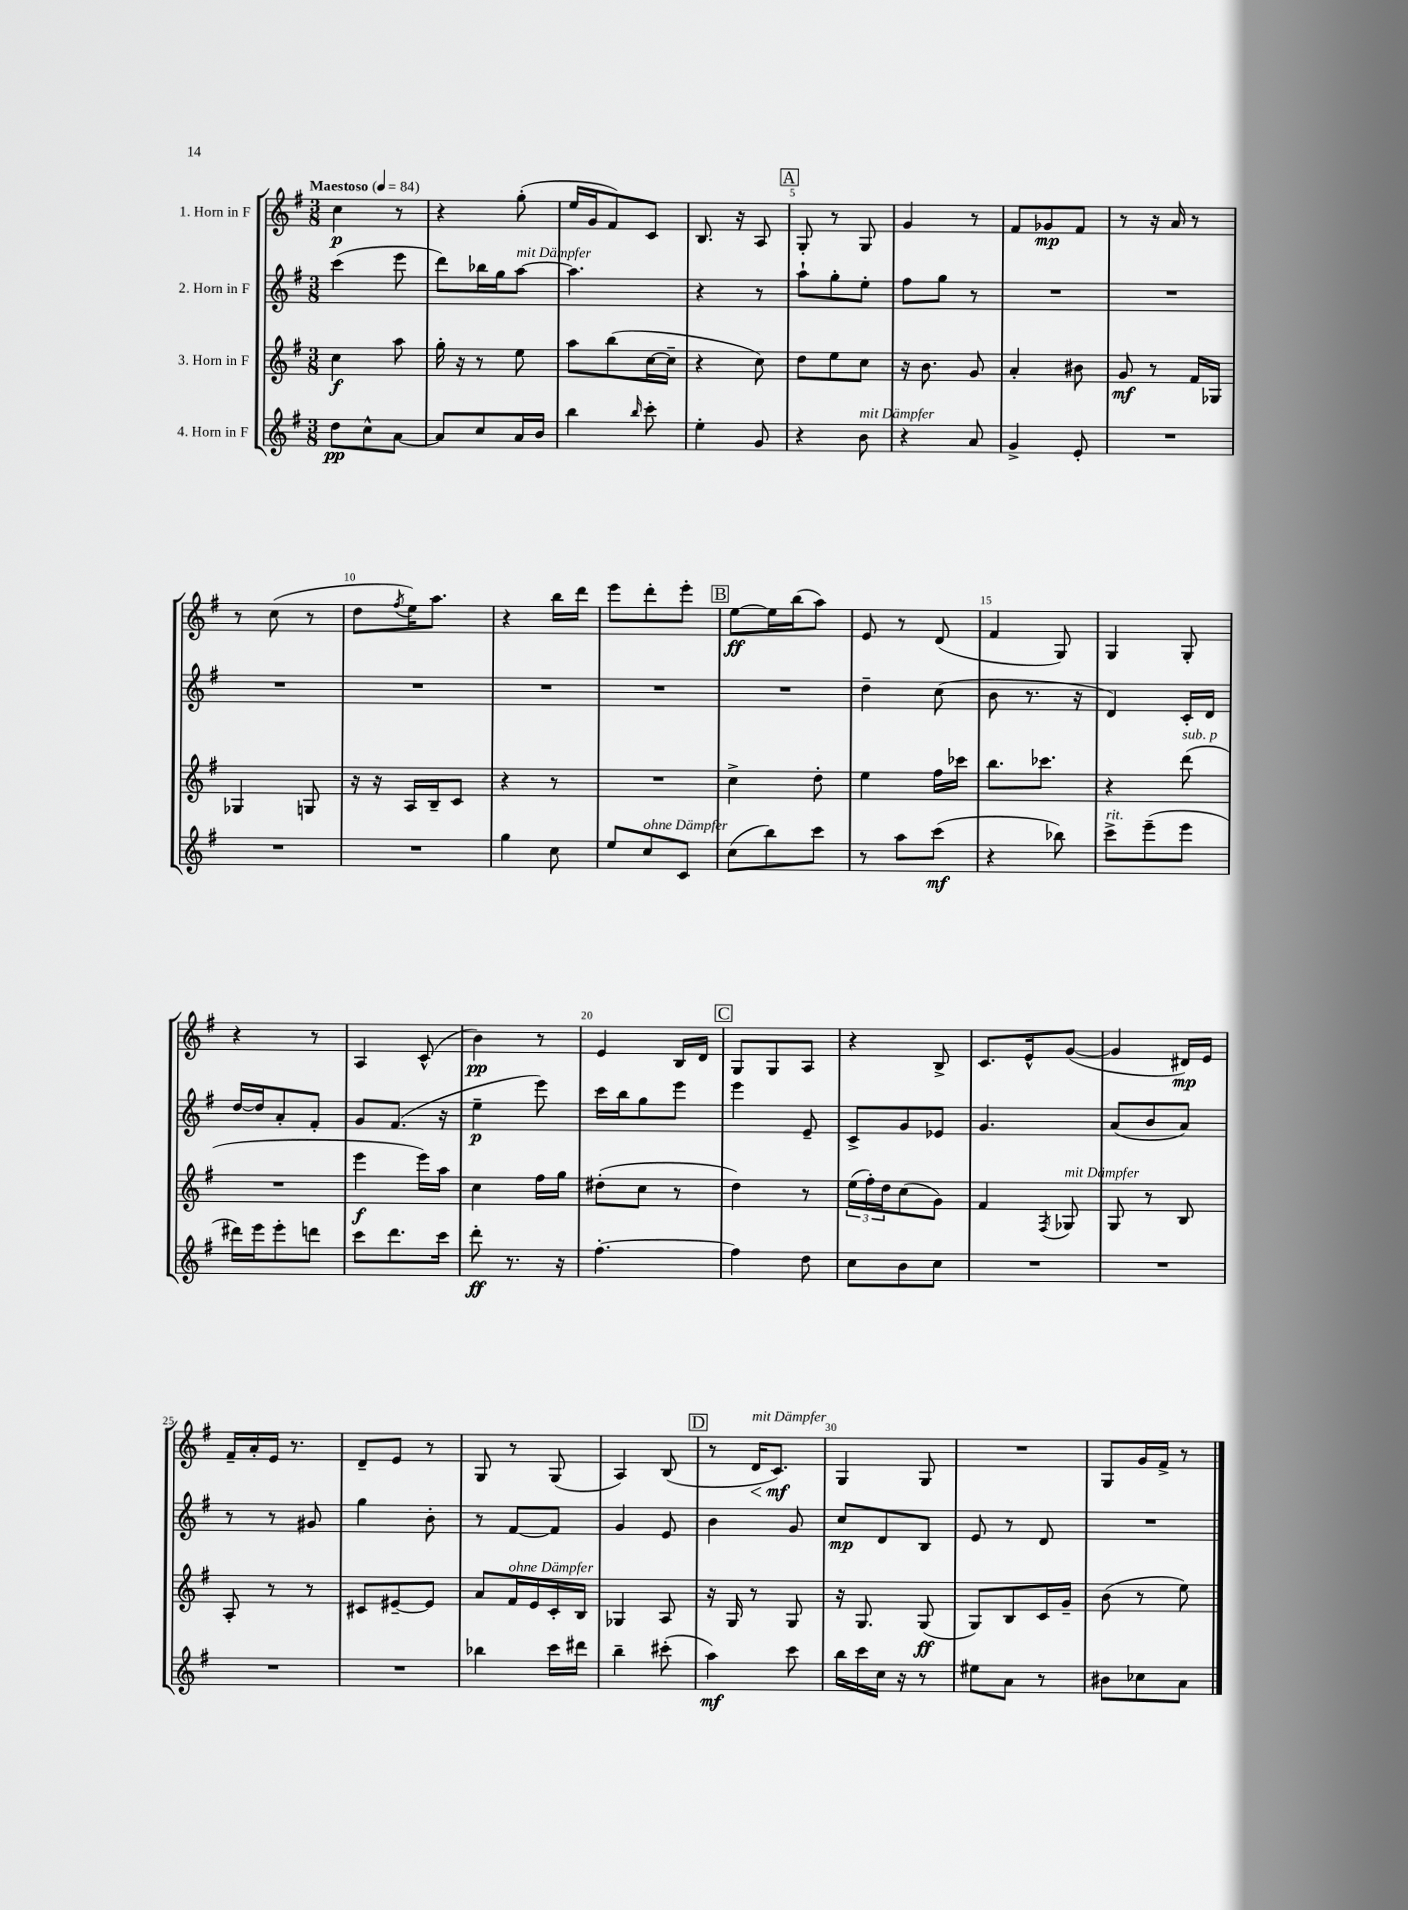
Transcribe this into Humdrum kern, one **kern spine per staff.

**kern	**dynam	**kern	**dynam	**kern	**dynam	**kern	**dynam
*part4	*part4	*part3	*part3	*part2	*part2	*part1	*part1
*staff4	*staff4	*staff3	*staff3	*staff2	*staff2	*staff1	*staff1
*I"4. Horn in F	*	*I"3. Horn in F	*	*I"2. Horn in F	*	*I"1. Horn in F	*
*clefG2	*	*clefG2	*	*clefG2	*	*clefG2	*
*k[f#]	*	*k[f#]	*	*k[f#]	*	*k[f#]	*
*M3/8	*	*M3/8	*	*M3/8	*	*M3/8	*
*MM84	*	*MM84	*	*MM84	*	*MM84	*
=1	=1	=1	=1	=1	=1	=1	=1
!	!	!	!	!	!	!LO:TX:a:B:t=Maestoso	!
8dd\L	pp	4cc\	f	(4ccc\	.	4cc\	p
8cc^^\	.	.	.	.	.	.	.
[8a\J	.	8aa\	.	8eee\	.	8r	.
=2	=2	=2	=2	=2	=2	=2	=2
8a/L]	.	16gg'\	.	8ddd\L)	.	4r	.
.	.	16r	.	.	.	.	.
8cc/	.	8r	.	16bb-X\L	.	.	.
.	.	.	.	16gg\J	.	.	.
!	!	!	!	!LO:TX:a:i:t=mit Dämpfer	!	!	!
16a/L	.	8ee\	.	[8aa\J	.	(8gg'\	.
16b/JJ	.	.	.	.	.	.	.
=3	=3	=3	=3	=3	=3	=3	=3
4bb\	.	8aa\L	.	4.aa\]	.	16ee/LL	.
.	.	.	.	.	.	16g/J	.
.	.	(8bb\	.	.	.	8f#/)	.
16qqbb/	.	.	.	.	.	.	.
8ccc'\	.	[16cc\L	.	.	.	8c/J	.
.	.	16cc~\JJ]	.	.	.	.	.
=4	=4	=4	=4	=4	=4	=4	=4
4ee'\	.	4r	.	4r	.	8.B/	.
.	.	.	.	.	.	16r	.
8g/	.	8cc\)	.	8r	.	8A/	.
!!LO:REH:place=s1:t=A
=5	=5	=5	=5	=5	=5	=5	=5
4r	.	8dd\L	.	8aa`\L	.	8G'/	.
.	.	8ee\	.	8gg'\	.	8r	.
!LO:TX:a:i:t=mit Dämpfer	!	!	!	!	!	!	!
8b\	.	8cc\J	.	8ee'\J	.	8G/	.
=6	=6	=6	=6	=6	=6	=6	=6
4r	.	16r	.	8ff#\L	.	4g/	.
.	.	8.b\	.	.	.	.	.
.	.	.	.	8gg\J	.	.	.
8a/	.	8g/	.	8r	.	8r	.
=7	=7	=7	=7	=7	=7	=7	=7
4g^/	.	4a'/	.	4.r	.	8f#/L	.
.	.	.	.	.	.	8g-X/	mp
8e'/	.	8b#X\	.	.	.	8f#/J	.
=8	=8	=8	=8	=8	=8	=8	=8
4.r	.	8g/	mf	4.r	.	8r	.
.	.	8r	.	.	.	16r	.
.	.	.	.	.	.	16a/	.
.	.	16f#/LL	.	.	.	8r	.
.	.	16G-X/JJ	.	.	.	.	.
!!LO:LB:g=z
=9	=9	=9	=9	=9	=9	=9	=9
4.r	.	4G-X/	.	4.r	.	8r	.
.	.	.	.	.	.	(8cc\	.
.	.	8Gn/	.	.	.	8r	.
=10	=10	=10	=10	=10	=10	=10	=10
4.r	.	16r	.	4.r	.	8dd\L	.
.	.	16r	.	.	.	.	.
.	.	.	.	.	.	8qff#/	.
.	.	16A/LL	.	.	.	16ee\K)	.
.	.	16B~/J	.	.	.	8.aa\J	.
.	.	8c/J	.	.	.	.	.
=11	=11	=11	=11	=11	=11	=11	=11
4gg\	.	4r	.	4.r	.	4r	.
8cc\	.	8r	.	.	.	16bb\LL	.
.	.	.	.	.	.	16ddd\JJ	.
=12	=12	=12	=12	=12	=12	=12	=12
8ee/L	.	4.r	.	4.r	.	8eee\L	.
!LO:TX:a:i:t=ohne Dämpfer	!	!	!	!	!	!	!
8cc/	.	.	.	.	.	8ddd'\	.
8c/J	.	.	.	.	.	8eee'\J	.
!!LO:REH:place=s1:t=B
=13	=13	=13	=13	=13	=13	=13	=13
(8cc\L	.	4cc^\	.	4.r	.	[8ee\L	ff
8bb\)	.	.	.	.	.	16ee\L]	.
.	.	.	.	.	.	(16bb\J	.
8ccc\J	.	8dd'\	.	.	.	8aa\J)	.
=14	=14	=14	=14	=14	=14	=14	=14
8r	.	4ee\	.	4dd~\	.	8e/	.
8aa\L	.	.	.	.	.	8r	.
(8ccc\J	mf	16ff#\LL	.	(8cc\	.	(8d/	.
.	.	16ccc-X\JJ	.	.	.	.	.
=15	=15	=15	=15	=15	=15	=15	=15
4r	.	8.bb\L	.	8b\	.	4f#/	.
.	.	.	.	8.r	.	.	.
.	.	8.ccc-X\J	.	.	.	.	.
8bb-X\)	.	.	.	.	.	8G/)	.
.	.	.	.	16r	.	.	.
=16	=16	=16	=16	=16	=16	=16	=16
!LO:TX:a:i:t=rit.	!	!	!	!	!	!	!
8ccc^\L	.	4r	.	4d/)	.	4G/	.
(8eee~\	.	.	.	.	.	.	.
!	!	!LO:TX:a:i:t=sub. p	!	!	!	!	!
8eee\J	.	(8ddd\	.	16c'/LL	.	8G'/	.
.	.	.	.	16d/JJ	.	.	.
!!LO:LB:g=z
=17	=17	=17	=17	=17	=17	=17	=17
16ddd#X\LL)	.	4.r	.	[16dd/LL	.	4r	.
16eee\J	.	.	.	16dd/J]	.	.	.
8eee'\	.	.	.	8a'/	.	.	.
8dddn\J	.	.	.	8f#'/J	.	8r	.
=18	=18	=18	=18	=18	=18	=18	=18
8ccc\L	.	4eee\	f	8g/L	.	4A/	.
8.ddd\	.	.	.	(8.f#/J	.	.	.
.	.	16eee\LL)	.	.	.	(8c^^/	.
16ccc\Jk	.	16aa\JJ	.	16r	.	.	.
=19	=19	=19	=19	=19	=19	=19	=19
8ddd'\	ff	4cc\	.	4ee~\	p	4b\)	pp
8.r	.	.	.	.	.	.	.
.	.	16ff#\LL	.	8eee\)	.	8r	.
16r	.	16gg\JJ	.	.	.	.	.
=20	=20	=20	=20	=20	=20	=20	=20
[4.ff#'\	.	(8dd#X'\L	.	16ccc\LL	.	4e/	.
.	.	.	.	16bb\J	.	.	.
.	.	8cc\J	.	8gg\	.	.	.
.	.	8r	.	8eee\J	.	16B/LL	.
.	.	.	.	.	.	16d/JJ	.
!!LO:REH:place=s1:t=C
=21	=21	=21	=21	=21	=21	=21	=21
4ff#\]	.	4dd\)	.	4eee\	.	8G/L	.
.	.	.	.	.	.	8G/	.
8dd\	.	8r	.	8e~/	.	8A/J	.
=22	=22	=22	=22	=22	=22	=22	=22
8cc\L	.	(24ee\LL	.	8c^/L	.	4r	.
.	.	24ff#'\)	.	.	.	.	.
.	.	24dd\J	.	.	.	.	.
8b\	.	(8cc\	.	8g/	.	.	.
8cc\J	.	8g\J)	.	8e-X/J	.	8B^/	.
=23	=23	=23	=23	=23	=23	=23	=23
4.r	.	4f#/	.	4.g/	.	8.c/L	.
.	.	.	.	.	.	16e^^/k	.
.	.	8qF#/	.	.	.	.	.
!	!	!LO:TX:a:i:t=mit Dämpfer	!	!	!	!	!
.	.	8G-X/	.	.	.	([8g/J	.
=24	=24	=24	=24	=24	=24	=24	=24
4.r	.	8G/	.	(8a/L	.	4g/]	.
.	.	8r	.	8b/	.	.	.
.	.	8B/	.	8a/J)	.	16d#X/LL)	mp
.	.	.	.	.	.	16e/JJ	.
!!LO:LB:g=z
=25	=25	=25	=25	=25	=25	=25	=25
4.r	.	8A'/	.	8r	.	16f#~/LL	.
.	.	.	.	.	.	16a'/	.
.	.	8r	.	8r	.	16e/JJ	.
.	.	.	.	.	.	8.r	.
.	.	8r	.	8g#X/	.	.	.
=26	=26	=26	=26	=26	=26	=26	=26
4.r	.	8c#X/L	.	4gg\	.	8d~/L	.
.	.	[8e#X~/	.	.	.	8e/J	.
.	.	8e#/J]	.	8b'\	.	8r	.
=27	=27	=27	=27	=27	=27	=27	=27
4bb-X\	.	8a/L	.	8r	.	8G/	.
!	!	!LO:TX:a:i:t=ohne Dämpfer	!	!	!	!	!
.	.	16f#/L	.	[8f#/L	.	8r	.
.	.	16e/	.	.	.	.	.
16ccc\LL	.	16c'/	.	8f#/J]	.	(8G/	.
16ddd#X\JJ	.	16B/JJ	.	.	.	.	.
=28	=28	=28	=28	=28	=28	=28	=28
4bb~\	.	4G-X/	.	4g/	.	4A/)	.
(8ccc#X'\	.	8A/	.	8e/	.	(8B/	.
!!LO:REH:place=s1:t=D
=29	=29	=29	=29	=29	=29	=29	=29
4aa\)	mf	16r	.	4b\	.	8r	.
.	.	16G/	.	.	.	.	.
!	!	!	!	!	!	!LO:TX:a:i:t=mit Dämpfer	!
!	!	!	!	!	!	!	!LO:HP:b
.	.	8r	.	.	.	16d/KL	<
.	.	.	.	.	.	8.c/J)	mf
8ccc\	.	8G/	.	8g/	.	.	.
.	.	.	.	.	.	.	[
=30	=30	=30	=30	=30	=30	=30	=30
16bb\LL	.	16r	.	8cc/L	mp	4G/	.
16ccc\	.	8.G/	.	.	.	.	.
16cc\JJ	.	.	.	8d/	.	.	.
16r	.	.	.	.	.	.	.
8r	.	(8G/	ff	8B/J	.	8G/	.
=31	=31	=31	=31	=31	=31	=31	=31
8ee#X\L	.	8G/L)	.	8e/	.	4.r	.
8a\J	.	8B/	.	8r	.	.	.
8r	.	16c/L	.	8d/	.	.	.
.	.	16g~/JJ	.	.	.	.	.
=32	=32	=32	=32	=32	=32	=32	=32
8b#X\L	.	(8b\	.	4.r	.	8G/L	.
8cc-X\	.	8r	.	.	.	16g/L	.
.	.	.	.	.	.	16f#^/JJ	.
8a\J	.	8ee\)	.	.	.	8r	.
==	==	==	==	==	==	==	==
*-	*-	*-	*-	*-	*-	*-	*-
